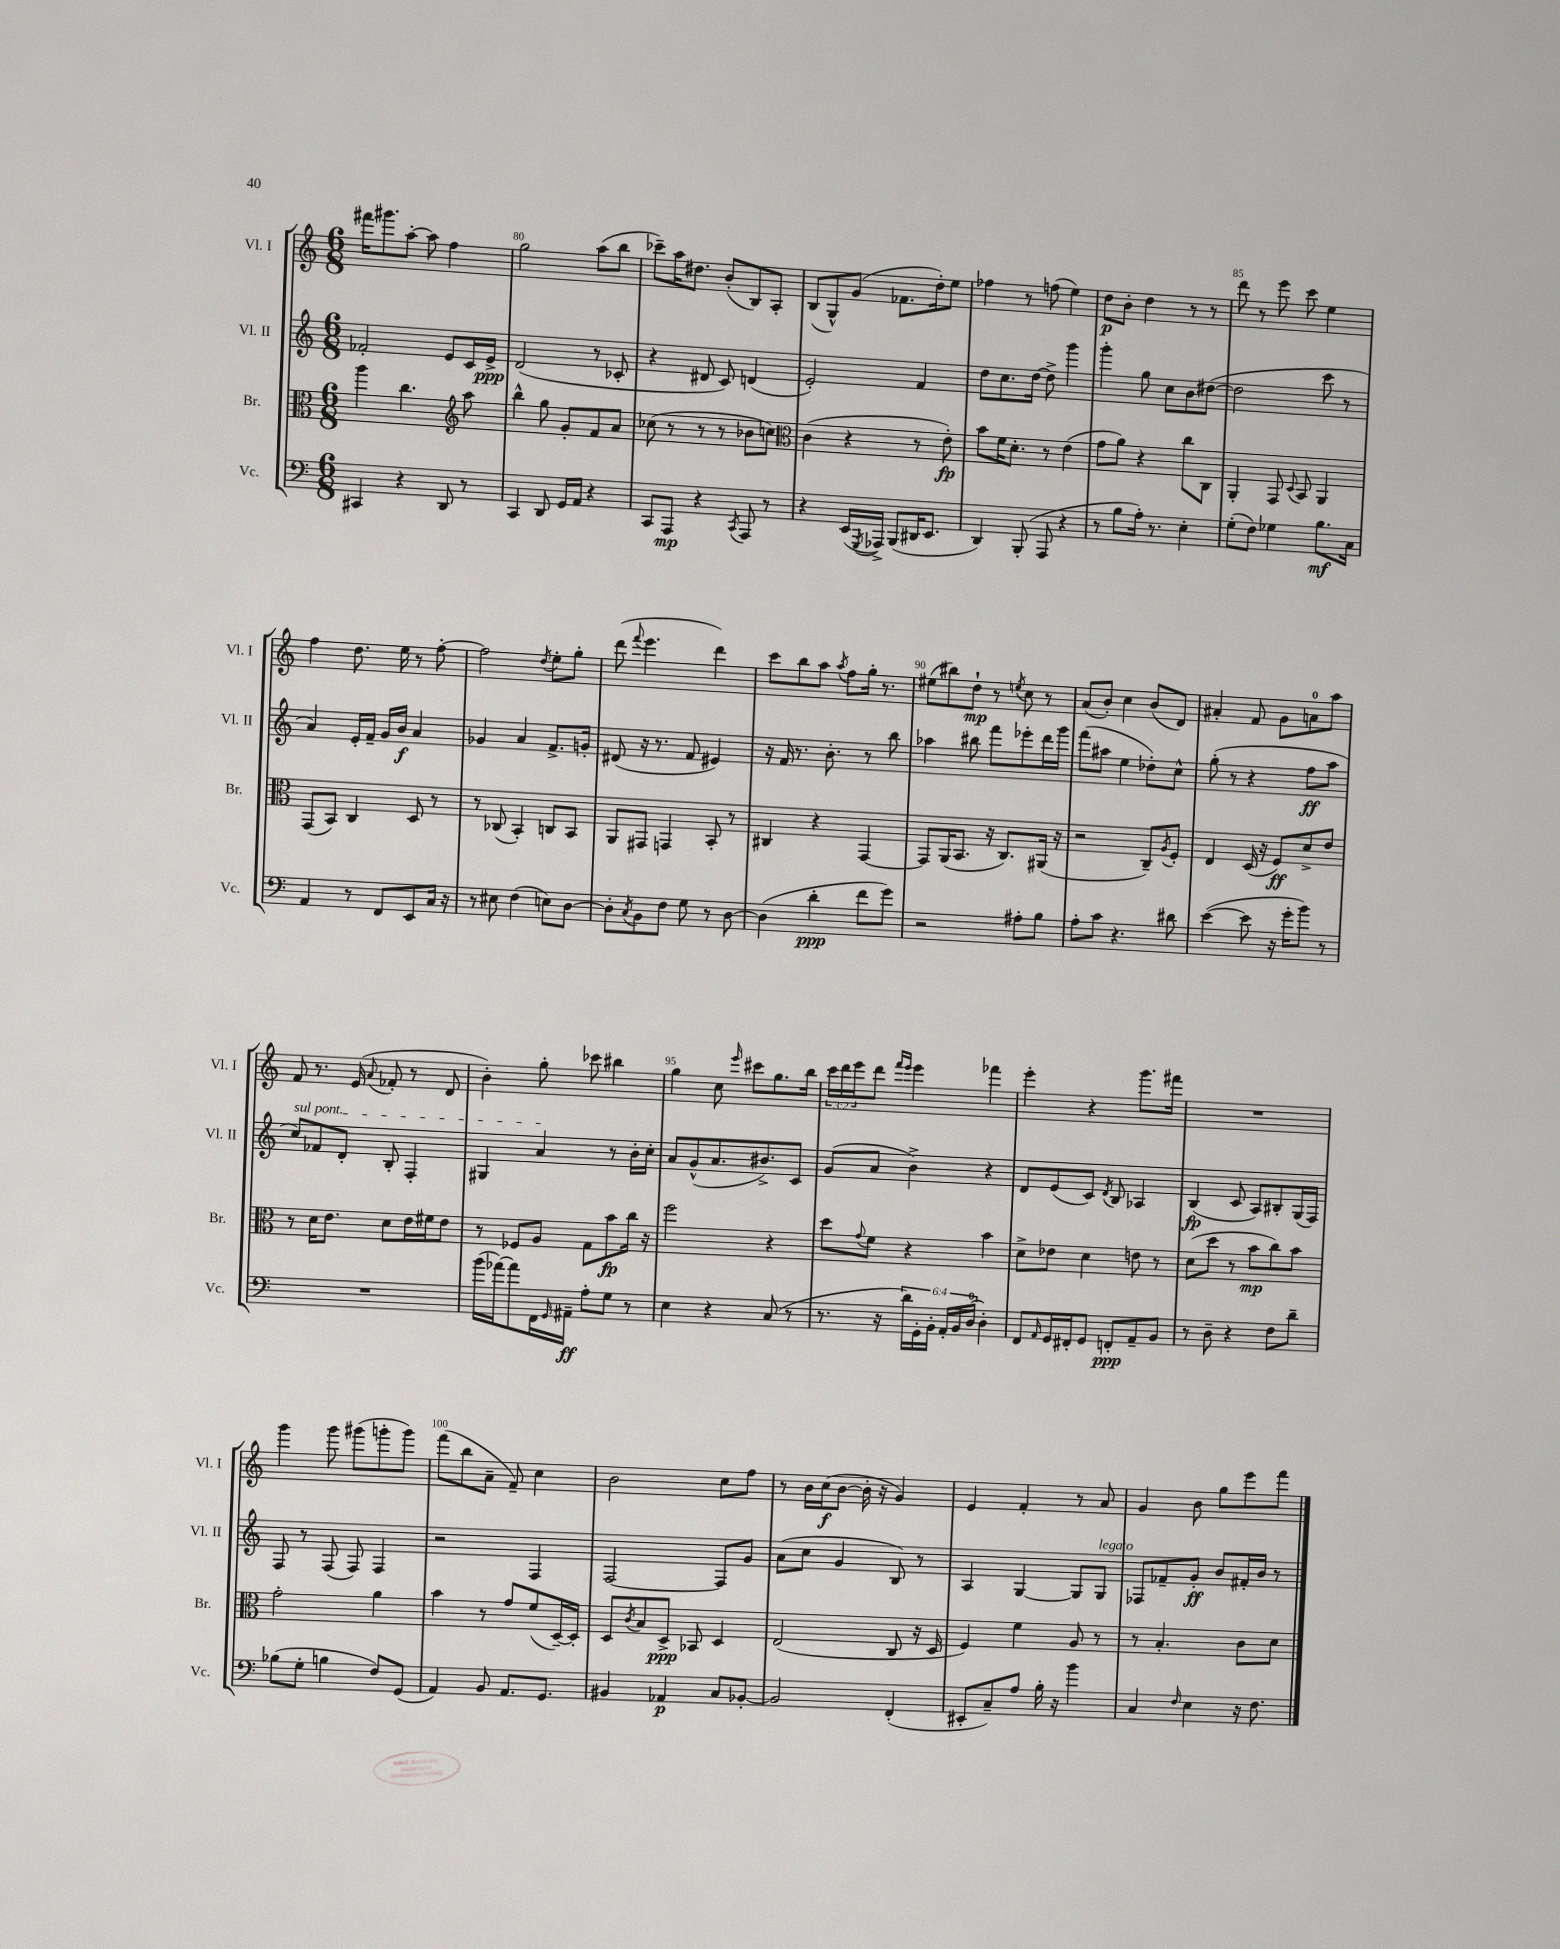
<<
\new StaffGroup <<
\new Staff = "s0" \with { instrumentName = "Vl. I" shortInstrumentName = "Vl. I" } {
    \clef treble \key c \major \numericTimeSignature \time 6/8 \override Staff.TupletNumber.text = #tuplet-number::calc-fraction-text
    fis'''16 gis'''8. a''8~-. a''8 f''4 |
    g''2 a''8( b''8 |
    ces'''8--) a''16 dis''8. b'8-.( b8) a8-. |
    b8( g8-^) g'8( fes'8. d''16-.) e''8 |
    fes''4 r8 f''8( e''4) |
    d''8\p b'8-. d''4 r8 r8 |
    d'''8 r8 e'''8 c'''8 e''4 |
    f''4 d''8. e''16 r8 f''8~-. |
    f''2 \acciaccatura { d''8 } e''8-. g''8-. |
    d'''8( \appoggiatura { f'''8 } e'''4. d'''4) |
    c'''8 b''8 a''8 \acciaccatura { a''8 } f''8 g''16-. r8. |
    eis''8( bis''8) d''8-!\mp r8 \acciaccatura { e''8 } c''8 r8 |
    a'8( b'8-.) c''4 b'8( d'8) |
    ais'4-. f'8 g'8 a'8-0 a''8 |
    f'8 r8. e'16( \appoggiatura { a'8 } fes'8-. r8 d'8 |
    b'4-.) g''8-. ces'''8 bis''4 |
    g''4 c''8 \grace { e'''16 } cis'''8 g''8. b''16 |
    \tuplet 3/2 { c'''16 d'''16 e'''16 } d'''8 \grace { f'''16 e'''16 } e'''4 fes'''4 |
    e'''4-. r4 g'''8. fis'''16 |
    R2. |
    g'''4 g'''8 gis'''8( g'''8-. g'''8) |
    f'''8( b''8 a'8-- f'8--) c''4 |
    b'2 c''8 f''8 |
    r8 b'16 c''16\f( b'8~ b'16-. r16 g'4) |
    e'4 f'4-. r8 a'8 |
    g'4 b'8 g''8 e'''8 f'''8 \bar "|." |
}
\new Staff = "s1" \with { instrumentName = "Vl. II" shortInstrumentName = "Vl. II" } {
    \clef treble \key c \major \numericTimeSignature \time 6/8
    fes'2-. e'8 c'16 e'16->\ppp |
    d'2( r8 ces'8-. |
    r4 dis'8 c'8) d'4( |
    e'2-.) f'4 |
    d''8 c''8. d''16~ d''8-> g'''4 |
    g'''4-. g''8 c''8 b'8 dis''8~( |
    dis''2 c'''8 r8 |
    a'4) e'16-. f'16-- g'16 b'16\f a'4 |
    ges'4 a'4 f'8.-> g'16-. |
    dis'8( r16 r8. f'8 eis'4) |
    r16 f'16 r8. b'8.-. r8 b''8 |
    aes''4 bis''8 f'''8 ees'''8-. d'''16 g'''16 |
    f'''8( ais''8 e''4 des''8-.) c''8-^ |
    g''8-.( r8 r4 f''8\ff a''8 |
    \once \override TextSpanner.bound-details.left.text = \markup { \italic "sul pont." } c''8\startTextSpan) fes'8 d'8-. b8-. f4-. |
    gis4 a'4\stopTextSpan r8 b'16-. c''16-. |
    a'8 g'8-^( a'8. bis'8.->) c'8 |
    g'8( a'8 b'4->) r4 |
    d'8 e'8( c'8) \acciaccatura { d'8 } b8 aes4 |
    b4\fp( c'8 a8) bis8-. g16( f16) |
    f8 r8 f8( f8) f4 |
    r2 f4 |
    f2~ f8 g'8 |
    a'8( c''8 g'4 b8) r8 |
    a4 g4~ g8 g8^\markup { \italic "legato" } |
    fes8 fes'8-- g'8-.\ff b'8 fis'16-. b'16 r8 \bar "|." |
}
\new Staff = "s2" \with { instrumentName = "Br." shortInstrumentName = "Br." } {
    \clef alto \key c \major \numericTimeSignature \time 6/8
    a''4 c''4. \clef treble a''8 |
    b''4-^ g''8 g'8-. f'8 a'8 |
    ces''8( r8 r8 r8 bes'8 c''8) |
    \clef alto c'4( r4 r8 e'8-.\fp) |
    b'8 f'16 d'8.-. r8 e'4( |
    g'8 a'8) r4 c''8 c8 |
    a,4-. g,8 \appoggiatura { d8 } b,8 a,4 |
    g,8( b,8) c4 d8 r8 |
    r8 ces8( b,4-.) c8 b,8 |
    a,8 gis,8 g,4 b,8-. r8 |
    cis4 r4 g,4~ |
    g,8 a,16( b,8. r16 c8.) ais,16( r16 |
    r2 c8--) \acciaccatura { a8 } f8-. |
    e4 d16( r16 f8\ff) d'8-> e'8 |
    r8 d'16 e'8. d'8 e'16 fis'16 e'8 |
    r8 fes8 a8 g8 b'8\fp c''16 r16 |
    f''2 r4 |
    d''8 \appoggiatura { g'8 } f'8 r4 b'4 |
    d'8-> ees'8 d'4 e'8 r8 |
    d'8( d''8 r8 b'8\mp c''8) b'8 |
    g'2-. a'4 |
    b'4 r8 g'8 f'8( d16~--) d16-. |
    d8 \acciaccatura { c'8 } b8 d8->\ppp bes,8 d4 |
    e2( c8 r16 d16 |
    f4) f'4 a8 r8 |
    r8 b4.-. c'8 d'8 \bar "|." |
}
\new Staff = "s3" \with { instrumentName = "Vc." shortInstrumentName = "Vc." } {
    \clef bass \key c \major \numericTimeSignature \time 6/8 \override Staff.TupletNumber.text = #tuplet-number::calc-fraction-text
    cis,4 r4 d,8 r8 |
    c,4 d,8 g,16 a,16 r4 |
    c,8 a,,8\mp r4 \acciaccatura { c,8 } a,,8 r8 |
    r4 e,16( \acciaccatura { g,,8 } aes,,16->) b,,8( dis,16 e,8. |
    d,4) b,,8-.( a,,8 r4 |
    r8 b8 a16-.) r8. e4-. |
    g8-.( f8) ges4 b8.\mf c16 |
    a,4 r8 f,8 e,8 c16 r16 |
    r8 eis8 f4( e8) d8~ |
    d8-. \acciaccatura { c8 } b,8 f8 g8 r8 d8~ |
    d4( d'4-.\ppp f'8 g'8) |
    r2 ais8-. b8 |
    a8-. c'8 r4. dis'8 |
    e'4~( e'8 r16 g'16-. b'8) r8 |
    R2. |
    b'16( aes'16~) aes'8 f,16 \grace { g,16 } ais,16--\ff a8-. g8 r8 |
    e4 r4 c8( r8 |
    r8. r16 \tuplet 6/4 { d'16) g,16-. b,16-. a,16-. b,16 d16-0( } d4-.) |
    f,8 \grace { a,16 } g,16 fis,16-. g,8 f,8-.\ppp a,8-- b,8 |
    r8 d8-- r4 f8 d'8-- |
    bes8( g8-. b4 f8) g,8( |
    a,4) b,8 a,8. g,8. |
    bis,4 aes,4\p c8 bes,8~-. |
    bes,2 f,4-.( |
    eis,8-. c8--) a8 b16-. r16 b'4 |
    c4 \grace { f16 } e4 r16 f8. \bar "|." |
}
>>
>>
\layout { \context { \Score currentBarNumber = #79 \override BarNumber.break-visibility = ##(#f #t #t) barNumberVisibility = #(every-nth-bar-number-visible 5) } }
